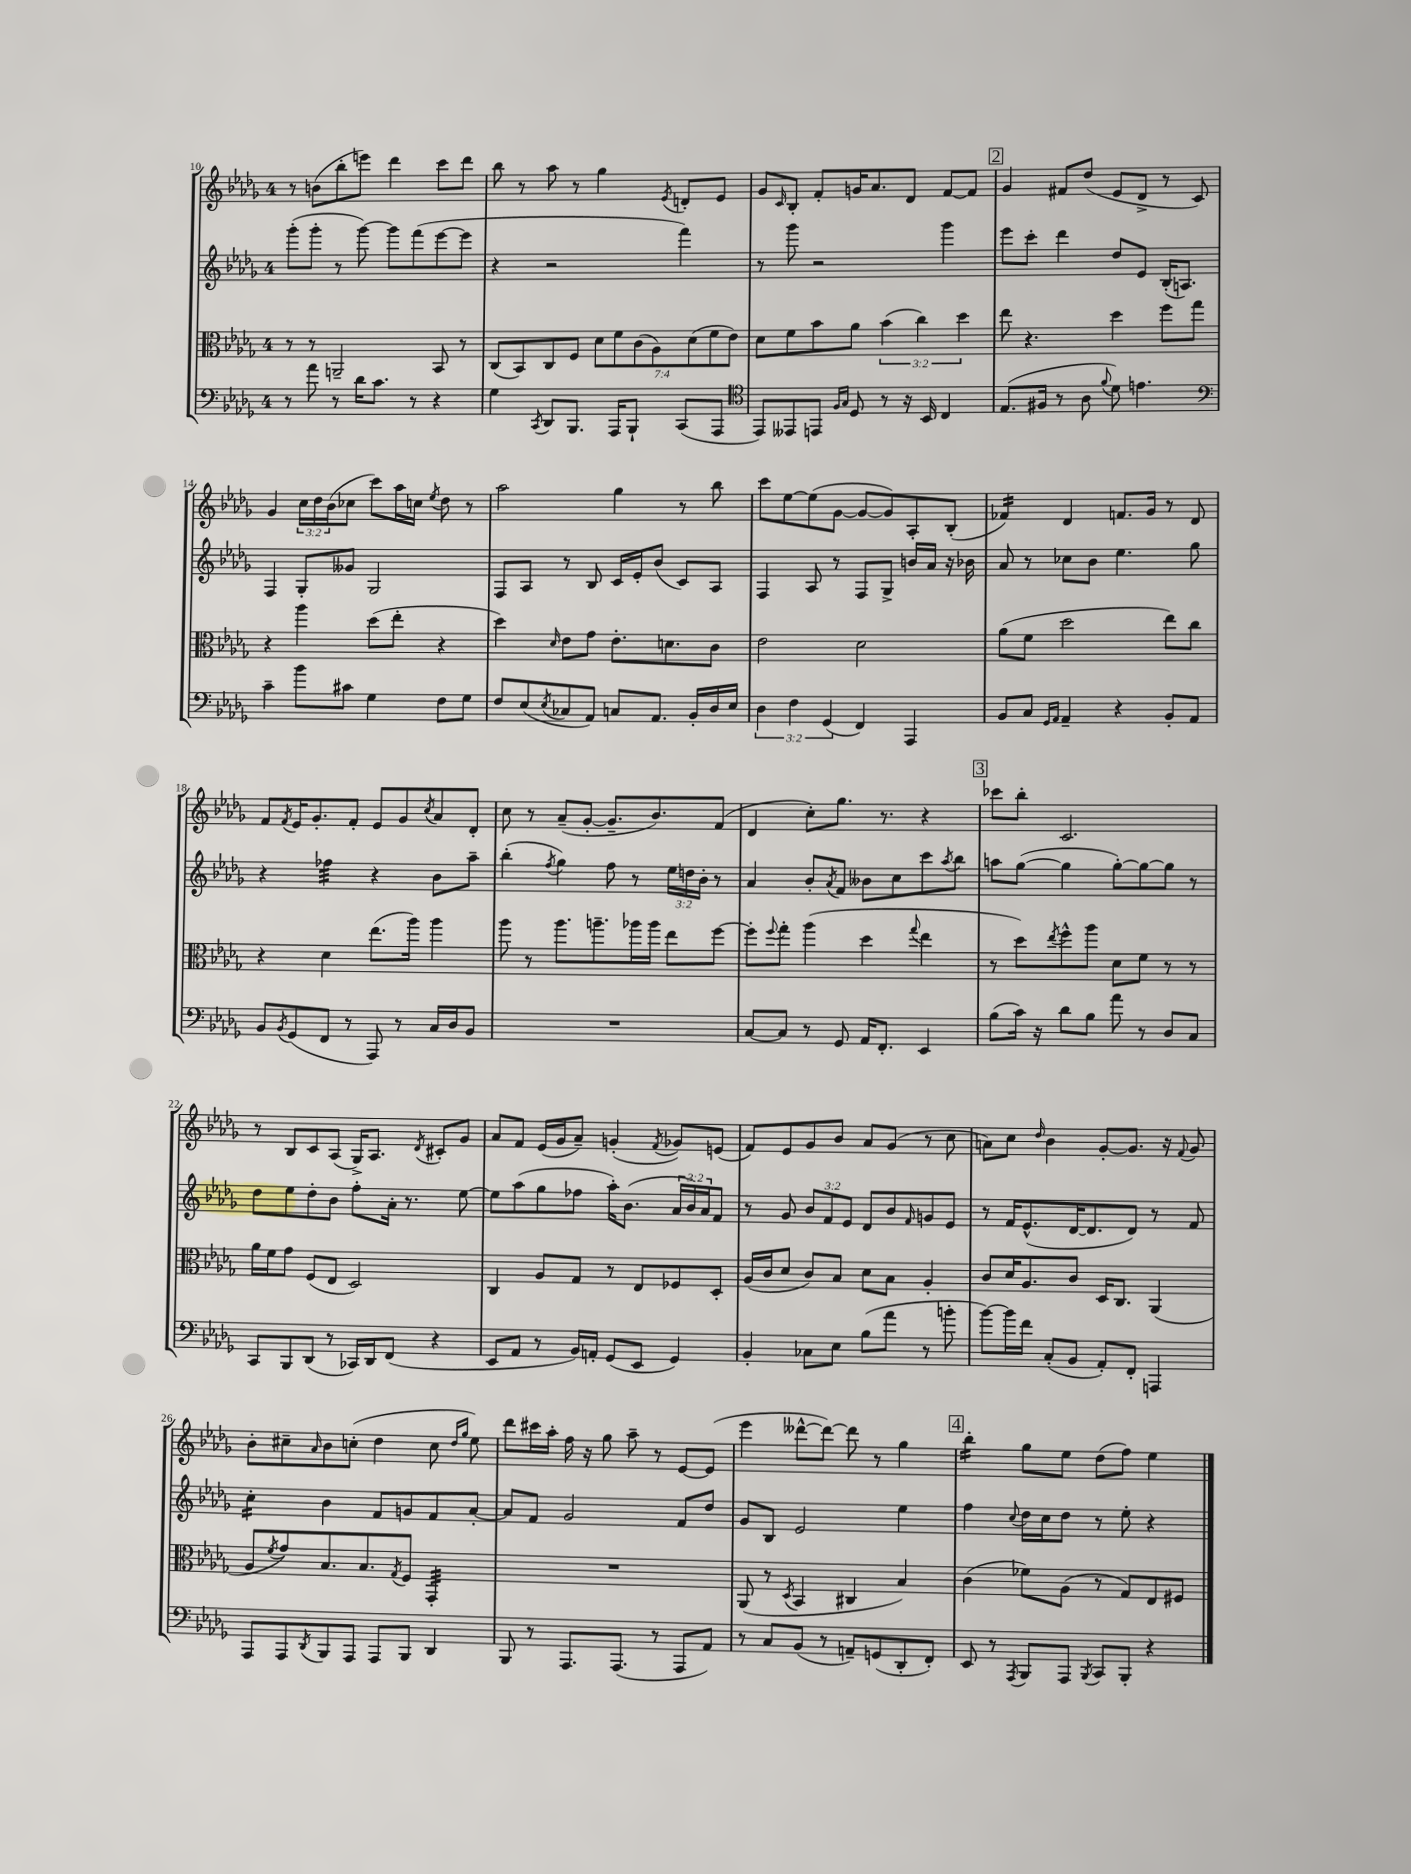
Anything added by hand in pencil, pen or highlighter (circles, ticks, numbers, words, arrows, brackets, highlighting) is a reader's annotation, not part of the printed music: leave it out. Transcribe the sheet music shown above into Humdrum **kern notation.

**kern	**kern	**kern	**kern
*staff4	*staff3	*staff2	*staff1
*clefF4	*clefC3	*clefG2	*clefG2
*k[b-e-a-d-g-]	*k[b-e-a-d-g-]	*k[b-e-a-d-g-]	*k[b-e-a-d-g-]
*M4/4	*M4/4	*M4/4	*M4/4
8r	8r	(8ggg-'	8r
8a-	8r	8ggg-'	(8b
8r	2AA~	8r	8bb-'
16d-	.	[8ggg-)	8eee)
8.c	.	.	.
.	.	8ggg-]	4ddd-
8r	.	(8fff	.
4r	8BB-	[8eee-	8ccc
.	8r	8eee-]	8ddd-
=	=	=	=
4G-	(8C	4r	8bb-
.	8BB-)	.	8r
8qCC	.	.	.
8DD-	8C	2r	8aa-
8.BBB-	8F	.	8r
.	14d-	.	4gg-
16AAA-	.	.	.
.	14f	.	.
8BBB-`	.	.	.
.	(14c	.	.
.	14A-)	.	.
.	.	.	8qe-
(8CC	.	4fff)	8d'
.	(14d-	.	.
.	14f	.	.
8AAA-	.	.	8e-
.	14e-)	.	.
=	=	=	=
*clefC4	*	*	*
8EE-)	8d-	8r	8g-
.	.	.	16qqc
8EE--	8f	8ggg-	8B-'
8EE	8b-	2r	8f'
16qqF	.	.	.
16qqG-	.	.	.
8D-	8a-	.	16g
.	.	.	8.a-
8r	(6b-	.	.
16r	.	.	8d-
.	6cc)	.	.
16BB-	.	.	.
4C	.	4ggg-	[8f
.	6dd-	.	.
.	.	.	8f]
=	=	=	=
(8.E-	8ee-	8eee-	4g-
.	4.r	8ccc'	.
16F#	.	.	.
8r	.	4ddd-	8f#
8A-	.	.	(8dd-
8qqf	.	.	.
8d-)	4dd-	8dd-	8e-
4.e	.	8e-	8d-^
.	8ff	(16B-'	8r
.	.	8.A)	.
.	8gg-	.	8c)
=	=	=	=
*clefF4	*	*	*
4c~	4r	4F	4g-
8b-	4aa-	8G-'	24cc
.	.	.	24dd-
.	.	.	(24b-
8c#	.	8g--	8cc-
4G-	(8dd-	2G-	8ccc)
.	8ee-'	.	16aa-
.	.	.	16cc
.	.	.	8qee-
8F	4r	.	8dd-
8G-	.	.	8r
=	=	=	=
8F	4dd-)	8F	2aa-
(8E-	.	8A-	.
8qE-	16qqd-	.	.
8C-	8e-	8r	.
8AA-)	8g-	8B-	.
8C	8.e-'	16c	4gg-
.	.	16e-'	.
8.AA-	.	(8b-	.
.	8.d	.	.
.	.	8c)	8r
16BB-'	.	.	.
16D-	8c	8A-	8bb-
16E-	.	.	.
=	=	=	=
6D-	2e-	4F	8ccc
.	.	.	[8ee-
6F	.	.	.
.	.	8A-	(8ee-]
(6GG-	.	.	.
.	.	8r	[8g-
4FF)	2d-	8F	8g-_
.	.	8G-^	8g-])
4AAA-	.	16b	8A-'
.	.	16a-	.
.	.	16r	(8B-'
.	.	16b-	.
=	=	=	=
8BB-	(8a-	8a-	4f-)
8C	8f	8r	.
16qqGG-	.	.	.
16qqAA-	.	.	.
4AA-~	2dd-	8cc-	4d-
.	.	8b-	.
4r	.	4.ee-	8.f
.	.	.	16g-
8BB-'	8ee-)	.	8r
8AA-	8cc	8gg-	8d-
=	=	=	=
8BB-	4r	4r	8f
8qBB-	.	.	8qf
(8GG-	.	.	16e-
.	.	.	8.g-'
8FF	4d-	4ff-	.
8r	.	.	8f'
8AAA-)	(8.ee-	4r	8e-
8r	.	.	8g-
.	16aa-)	.	.
.	.	.	8qcc
16C	4aa-	8b-	8a-
16D-	.	.	.
8BB-	.	8aa-~	8d-'
=	=	=	=
1r	8aa-	(4bb-'	8cc
.	8r	.	8r
.	.	8qff	.
.	8.aa-	4gg-)	(8a-~
.	.	.	[8g-'
.	8.aa~	.	.
.	.	8ff	8.g-~]
.	16aa-	8r	.
.	16aa-	.	8.b-)
.	8ee-	24ee-	.
.	.	24dd	.
.	.	24b-'	.
.	[8ff	8r	(8f
=	=	=	=
[8C	8ff']	4a-	4d-
.	8qqff	.	.
8C]	8gg-'	.	.
8r	(4aa-	8b-'	8cc')
.	.	8qa-	.
8GG-	.	8f	8.gg-
16AA-	4dd-	8b--	.
8.FF'	.	.	8.r
.	.	8cc	.
.	8qqgg-	.	.
4EE-	4ee-	8ccc	4r
.	.	8qaa-	.
.	.	8bb-	.
=	=	=	=
(8B-	8r	8aa	8ccc-
16c)	8dd-)	([8gg-	8bb-'
16r	.	.	.
.	8qee-	.	.
8d-	8ff^^	4gg-]	2.c
8B-	8aa-	.	.
8a-	8d-	[8gg-')	.
8r	8f	8gg-_	.
8D-	8r	8gg-]	.
8C	8r	8r	.
=	=	=	=
8CC	16a-	8dd-	8r
.	16f	.	.
8BBB-	8g-	8ee-	8B-
(8DD-	(8F	8dd-'	8c
8r	8E-	8b-	(8A-
16CC-)	2D-)	8ff'	16G-^)
16DD-	.	.	8.A-
(8FF	.	16a-'	.
.	.	8.r	.
.	.	.	8qd-
4r	.	.	8c#'
.	.	[8ee-	8g-
=	=	=	=
8EE-	4C	8ee-]	8a-
8AA-	.	(8aa-	8f
8r	8A-	8gg-	(16e-
.	.	.	16g-
16BB-)	8G-	8ff-	8a-~)
16AA'	.	.	.
(8GG-	8r	16aa-')	(4g'
.	.	(8.b-	.
8EE-	8E-	.	.
.	.	.	8qf
4GG-)	8F-	24a-	8g-)
.	.	24b-)	.
.	.	24a-	.
.	8D-'	8f	(8e
=	=	=	=
4BB-'	(16A-	8r	8f)
.	16c	.	.
.	8d-	8g-	8e-
8C-	8c)	12b-	8g-
.	.	12f	.
8E-	8B-	.	8b-
.	.	12e-	.
(8B-	8d-	8d-	8a-
8a-	8B-	8b-	(8g-
.	.	16qqf	.
8r	4A-'	8g	8r
8b'	.	8e-	8cc
=	=	=	=
[8b-)	8c	8r	8a)
16b-]	16d-	16f	8cc
16f	8.A-	(8.e-^^	.
.	.	.	16qqdd-
(8C'	.	.	4b-
8BB-	8c	[16d-	.
.	.	8.d-]	.
8AA-')	16D-	.	[8g-'
.	8.C	.	.
8FF'	.	8d-)	8.g-]
4AAA	(4AA-	8r	.
.	.	.	16r
.	.	.	8qqf
.	.	8f	8g-
=	=	=	=
8AAA-	8A-	4cc'	8b-'
.	8qf	.	.
8AAA-	8g-)	.	8cc#~
8qDD-	.	.	16qqa-
8BBB-	8.B-	4b-	8b-
8AAA-	.	.	(8cc'
.	8.B-	.	.
8AAA-	.	8f	4dd-
.	8qG-	.	.
8BBB-	8F	8g	.
4DD-	4GG-'	8f	8cc
.	.	.	16qqdd-
.	.	.	16qqgg-
.	.	[8a-'	8ee-)
=	=	=	=
8BBB-	1r	8a-]	8ddd-
8r	.	8f	16ccc#
.	.	.	16aa-'
8.AAA-	.	2g-	16ff
.	.	.	16r
.	.	.	8gg-
(8.AAA-	.	.	.
.	.	.	8aa-~
8r	.	.	8r
8AAA-	.	8f	[8e-
8AA-)	.	8dd-	(8e-]
=	=	=	=
8r	(8AA-	8g-	4eee-
8C	8r	8B-	.
.	8qD-	.	.
(8BB-	4BB-	2e-	[8ddd--^^
8r	.	.	8ddd--_)
8AA~)	4C#	.	8ddd--]
(8GG	.	.	8r
8DD-'	4B-)	4ee-	4gg-
8FF')	.	.	.
=	=	=	=
8EE-	(4c	4ff	4bb-'
8r	.	.	.
8qAAA-	.	8qqcc	.
8BBB-	8f-)	16dd-	8gg-
.	.	16cc	.
8AAA-	(8A-	8dd-	8ee-
8qBBB-	.	.	.
8CC	8r	8r	(8dd-
8BBB-'	8G-)	8ee-'	8ff)
4r	8E-	4r	4ee-
.	8F#	.	.
==	==	==	==
*-	*-	*-	*-
